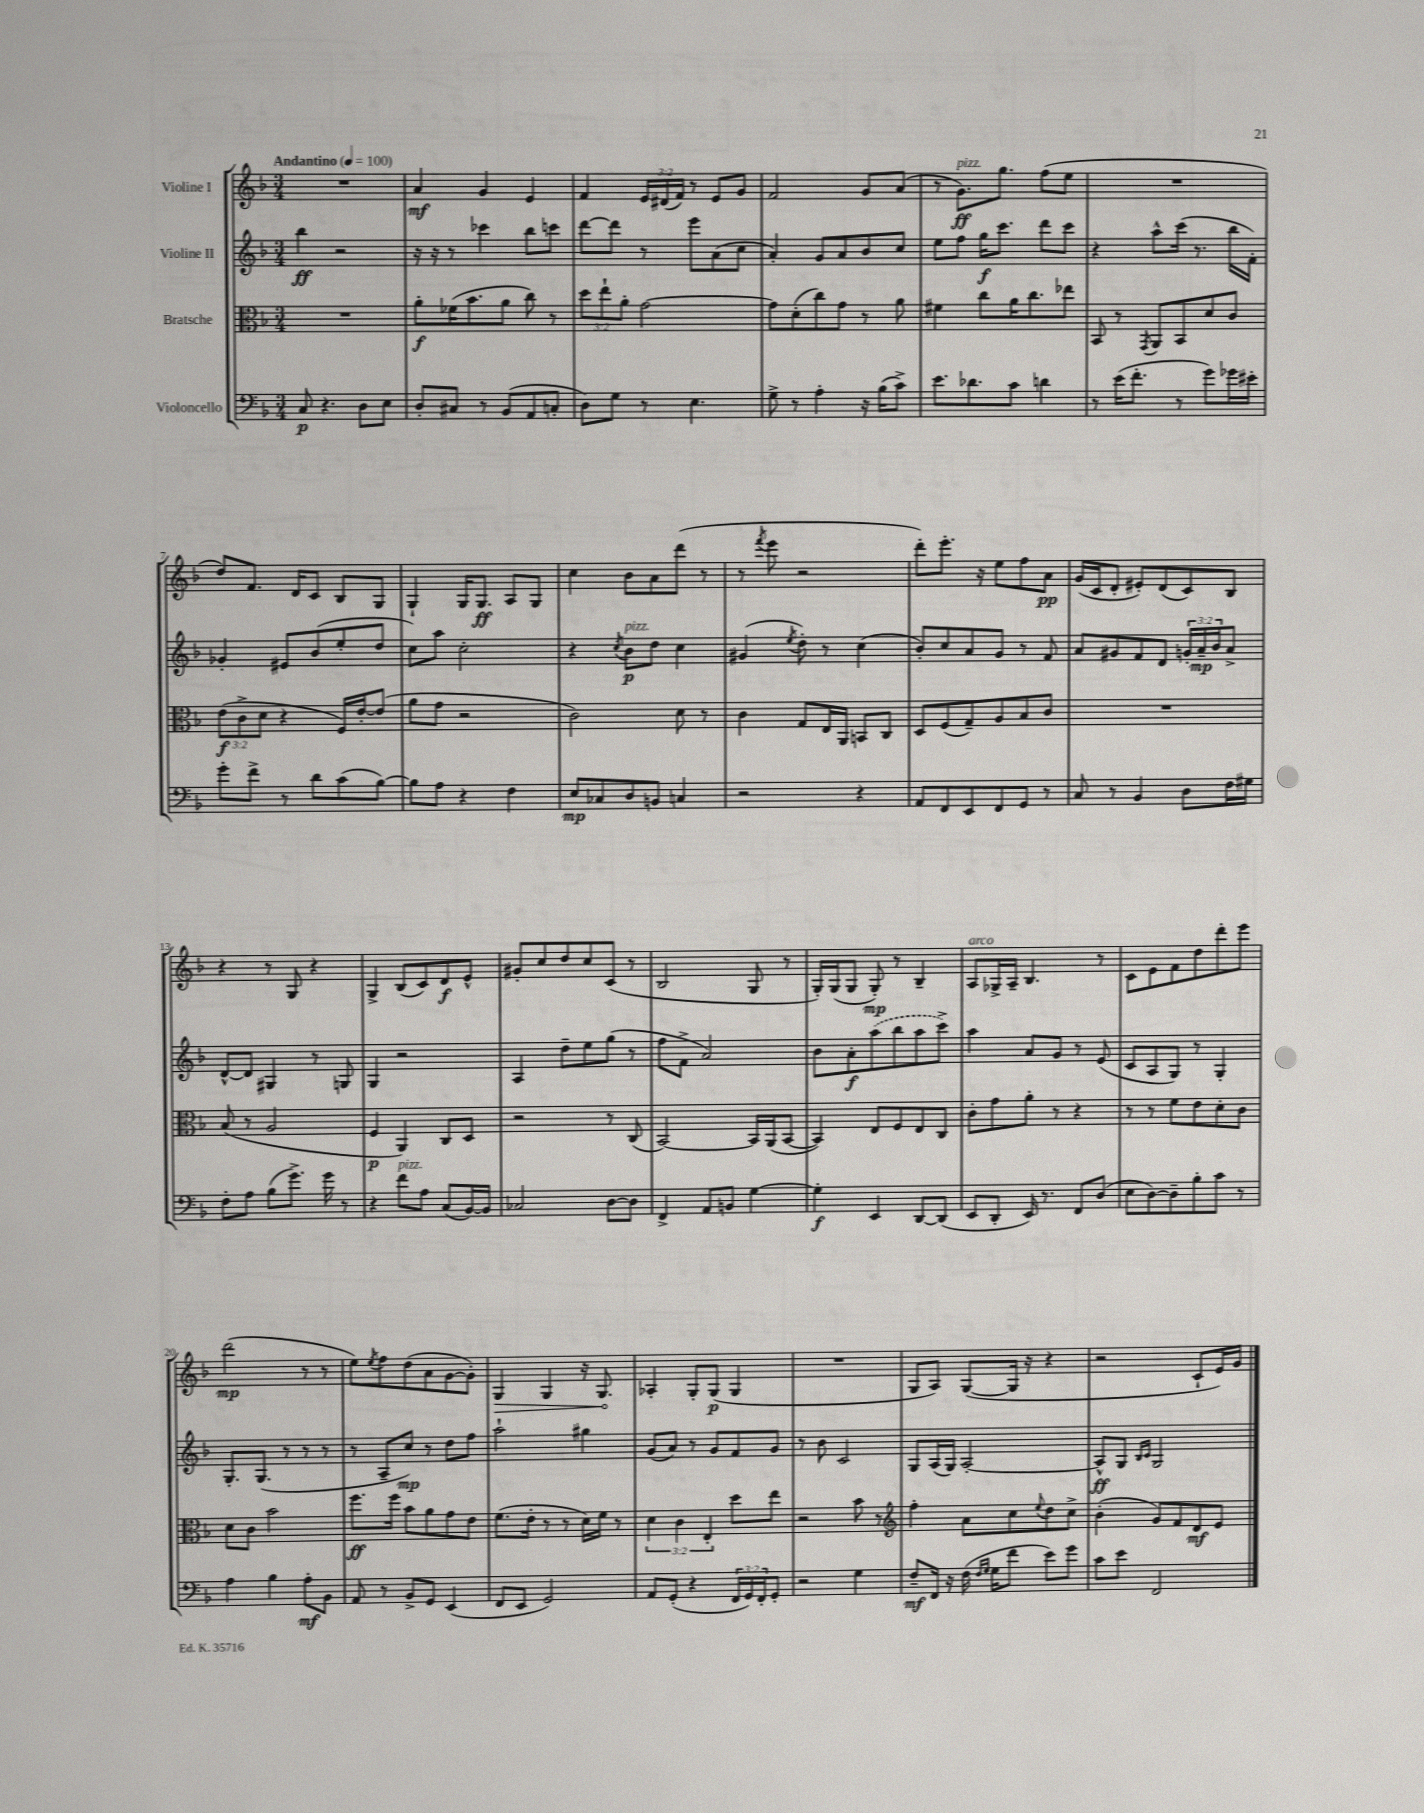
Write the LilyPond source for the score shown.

<<
\new StaffGroup <<
\new Staff = "s0" \with { instrumentName = "Violine I" } {
    \clef treble \key f \major \numericTimeSignature \time 3/4 \override Staff.TupletNumber.text = #tuplet-number::calc-fraction-text \tempo "Andantino" 4 = 100
    R2. |
    a'4\mf g'4 e'4 |
    f'4 \tuplet 3/2 { e'16 dis'16( f'16) } r8 e'8 g'8 |
    f'2 g'8 a'8( |
    r8 g'8.\ff^\markup { \italic "pizz." }) g''8. f''8( e''8 |
    R2. |
    d''8) f'8. d'16 c'8 bes8 g8 |
    g4-! g16 g8.\ff a8 g8 |
    c''4 bes'8 a'8 d'''8( r8 |
    r8 \acciaccatura { f'''8 } e'''8 r2 |
    d'''8-.) e'''8.-. r16 e''8 f''8 a'8\pp |
    g'16( c'16 d'8-. eis'8-.) d'8( c'8) bes8 |
    r4 r8 g8 r4 |
    g4-> bes8( c'8) d'8\f e'8-^ |
    gis'8-. c''8 d''8 c''8 c'8( r8 |
    bes2 g8 r8 |
    g16-.) g16( g8 g8-.\mp) r8 bes4-- |
    a8^\markup { \italic "arco" } ges16-> a16-- bes4. r8 |
    c'8 e'8 f'8 d''8 d'''8-. e'''8 |
    d'''2\mp( r8 r8 |
    e''8) \acciaccatura { e''8 } f''8 d''8( a'8 g'8~ g'8-.) |
    \once \override Hairpin.circled-tip = ##t g4\> g4 r16 g8.\! |
    aes4-. g8-. g8\p( g4 |
    R2. |
    g8 a8) g8~( g16 r16 r4 |
    r2 c'8-! e'16) g'16 \bar "|." |
}
\new Staff = "s1" \with { instrumentName = "Violine II" } {
    \clef treble \key f \major \numericTimeSignature \time 3/4 \override Staff.TupletNumber.text = #tuplet-number::calc-fraction-text
    bes''4\ff r2 |
    r16 r16 r8 ces'''4 bes''8 c'''8 |
    d'''8~ d'''8 r8 e'''8 a'8( c''8 |
    a'4-.) g'8 a'8 bes'8 c''8 |
    e''8 f''8 g''16\f c'''8. d'''8 c'''8 |
    r4 a''8-^ c'''16( r8. bes''16 f'16-.) |
    ges'4-. eis'8 bes'8( e''8-. d''8 |
    c''8) a''8 c''2-. |
    r4 \acciaccatura { c''8 } bes'8\p^\markup { \italic "pizz." } d''8 c''4 |
    gis'4( \acciaccatura { e''8 } d''8-.) r8 c''4( |
    bes'8-.) c''8 a'8 g'8 r8 f'8 |
    a'8 gis'8 f'8 d'8 \tuplet 3/2 { g'16-. a'16--\mp bes'16 } a'8-> |
    d'8~-^ d'8 gis4 r8 g8 |
    g4 r2 |
    a4 d''8-- e''8 g''8( r8 |
    f''8 f'8-> a'2) |
    bes'8 a'8-.\f \once \slurDashed a''8( bes''8 a''8 c'''8->) |
    a''4 a'8 g'8 r8 e'8( |
    c'8 a8 g8) r8 g4-. |
    g8.-. g8.( r8 r8 r8 |
    r8 a8-- c''8\mp) r8 d''8 f''8 |
    a''2-! gis''4 |
    g'8( a'8) r8 g'8 f'8 g'8 |
    r8 bes'8 c'2 |
    g8 a16( g16) a2~-. |
    a8-^\ff g8 \grace { bes16 c'16 } g2 \bar "|." |
}
\new Staff = "s2" \with { instrumentName = "Bratsche" } {
    \clef alto \key f \major \numericTimeSignature \time 3/4 \override Staff.TupletNumber.text = #tuplet-number::calc-fraction-text
    R2. |
    a'8-.\f fes'16( bes'8. a'8 c''8) r8 |
    \tuplet 3/2 { d''8 e''8-! a'8-. } g'2~ |
    g'8 d'8-.( c''8) g'8 r8 a'8 |
    fis'4 c''8 a'16 c''8. ees''8 |
    bes,8 r8 \acciaccatura { g,8 } a,8 bes,8 d'8 c'8 |
    \tuplet 3/2 { e'8\f( c'8-> d'8 } r4 f16) e'16~-. e'8( |
    a'8 g'8 r2 |
    c'2) d'8 r8 |
    c'4 g8 e16 a,16 b,8 c8 |
    d8 f8( g8--) a8 bes8 c'8 |
    R2. |
    bes8( r8 a2 |
    f4\p a,4) c8 d8 |
    r2 r8 c8( |
    bes,2~) bes,16 a,16( bes,8~ |
    bes,4) e8 f8 e8 c8 |
    c'8-. g'8 a'8-. r8 r4 |
    r8 r8 f'8 e'8 d'8-. c'8 |
    d'8 c'8 bes'2 |
    f''8.\ff f''16 bes'8 a'8 g'8 e'8 |
    f'8.( e'16-. r8 r8 d'16) f'16 r8 |
    \tuplet 3/2 { d'4 c'4 e4-. } d''8 e''8 |
    r2 bes'8 r8 |
    \clef treble f''4-. a'8 c''8 \appoggiatura { e''8 } d''8 c''8-> |
    bes'4-.( g'8) f'8 d'8\mf e'8 \bar "|." |
}
\new Staff = "s3" \with { instrumentName = "Violoncello" } {
    \clef bass \key f \major \numericTimeSignature \time 3/4 \override Staff.TupletNumber.text = #tuplet-number::calc-fraction-text
    c8\p r4. d8 e8 |
    d8-. cis8 r8 bes,8( a,8 c8-. |
    d8) g8 r8 e4. |
    g8-> r8 a4-. r16 bes16( c'8->) |
    e'8. des'8. c'8 d'4 |
    r8 e'16( f'8.-. r8 g'8) ges'16 eis'16-. |
    g'8-. f'8-> r8 d'8 c'8( bes8~) |
    bes8 a8 r4 f4 |
    e8\mp ces8 d8 b,8 c4 |
    r2 r4 |
    a,8 f,8 e,8 f,8 g,8 r8 |
    c8 r8 bes,4 d8 f16 gis16 |
    f8-. a8 bes8( g'8.->) g'16 r8 |
    r4 f'8^\markup { \italic "pizz." } a8 c8( bes,16~) bes,16 |
    ces2 d8~ d8 |
    f,4-> a,8 b,8 g4~ |
    g4-.\f e,4 d,8~ d,8( |
    e,8 d,8-. e,16) r8. f,8 d8( |
    e8 d8~) d8-- bes8-. c'8 r8 |
    a4 bes4 a8-.\mf bes,8 |
    a,8 r8 bes,8-> g,8 e,4( |
    f,8 e,8 g,2) |
    a,8 g,8-.( r4 \tuplet 3/2 { f,16 g,16) f,16-. } g,8-. |
    r2 g4 |
    f8--\mf f,16 r16 f16( \grace { f16 g16 } g16 f'8 e'8) g'8 |
    c'8 e'8 f,2 \bar "|." |
}
>>
>>
